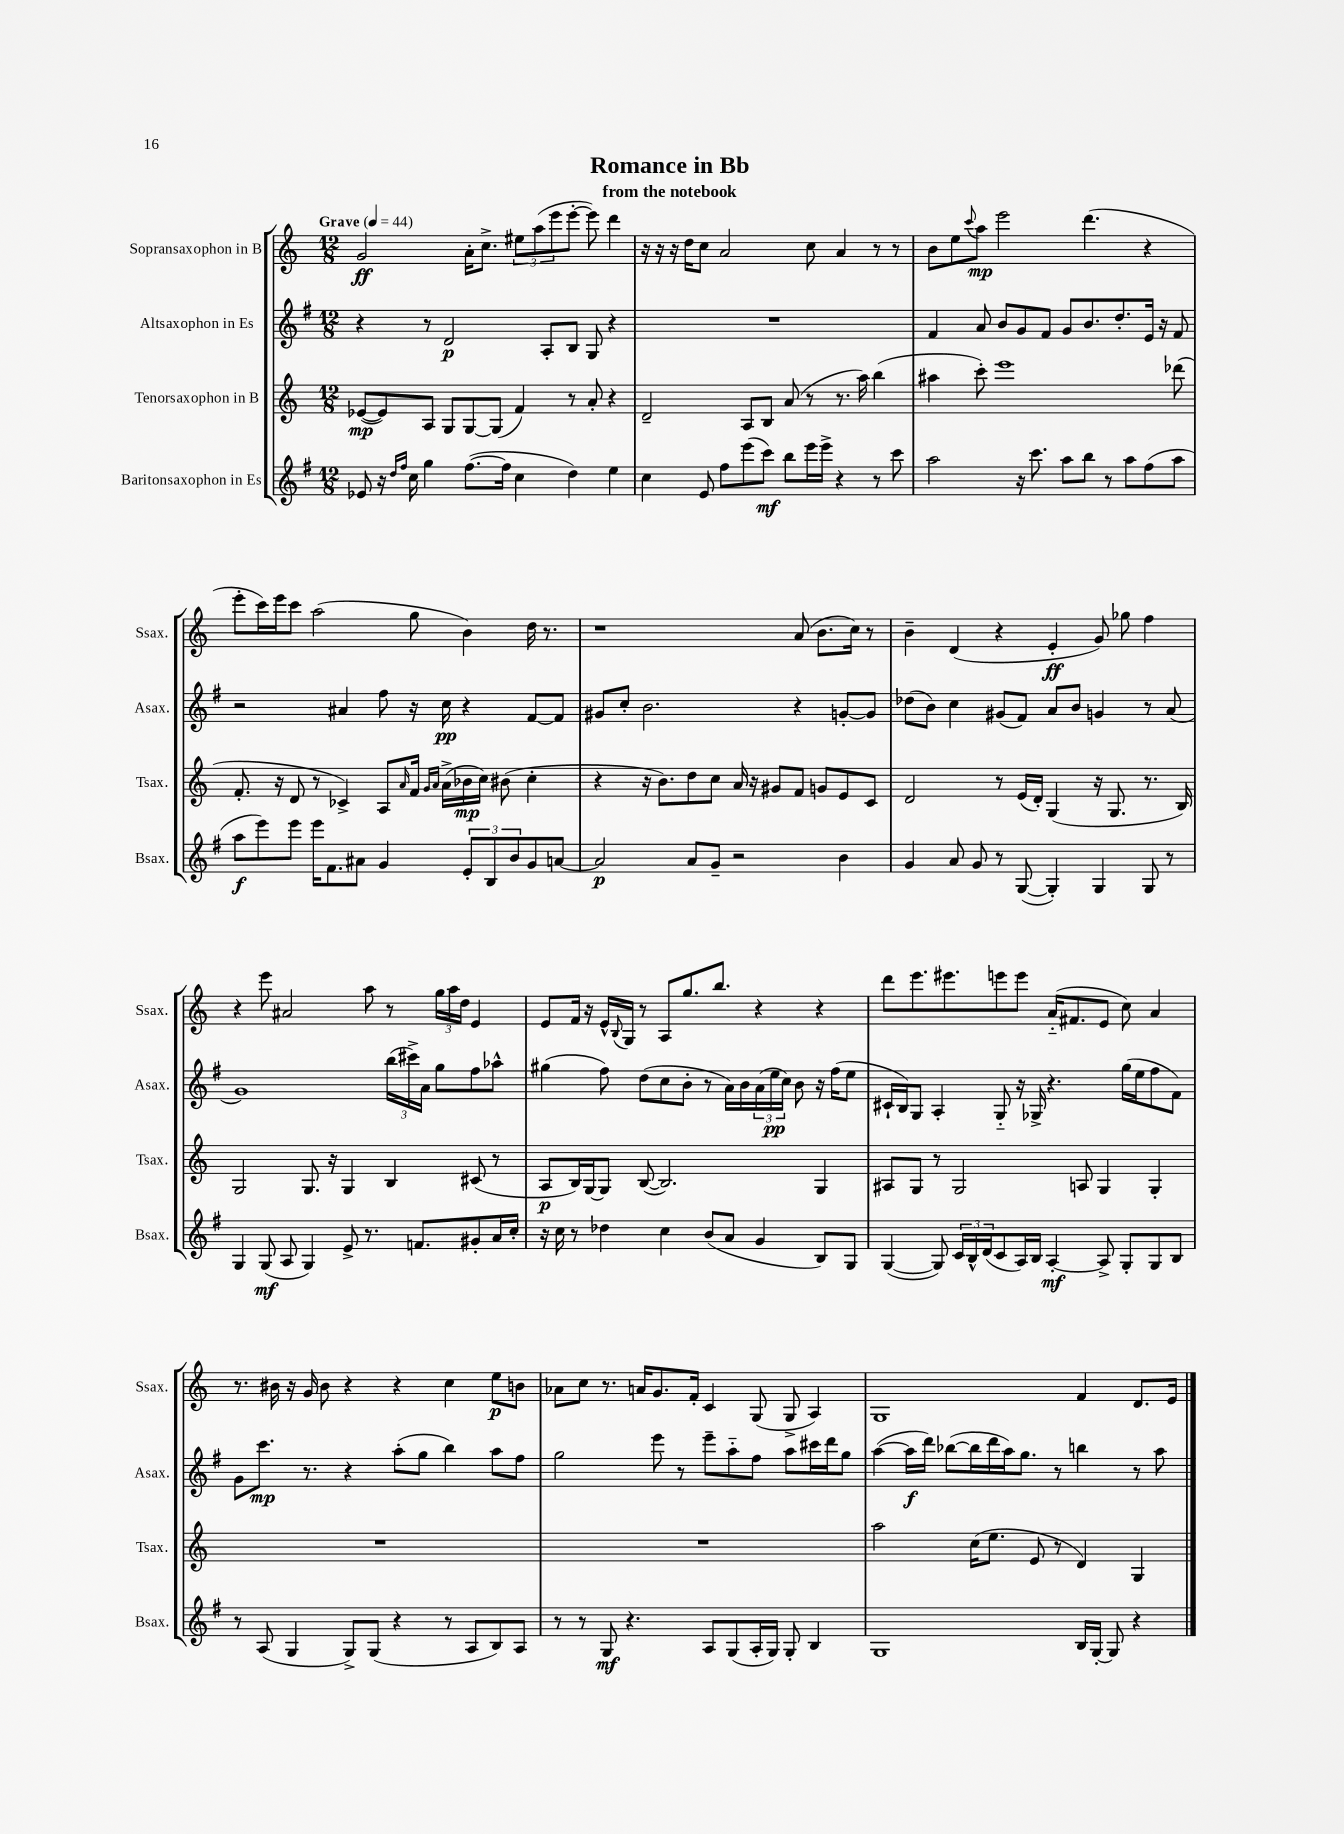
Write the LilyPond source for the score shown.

\header { title = "Romance in Bb" subtitle = "from the notebook" }
<<
\new StaffGroup <<
\new Staff = "s0" \with { instrumentName = "Sopransaxophon in B" shortInstrumentName = "Ssax." } {
    \clef treble \key c \major \numericTimeSignature \time 12/8 \tempo "Grave" 4 = 44
    g'2\ff a'16-. c''8.-> \tuplet 3/2 { eis''8 a''8( e'''8 } e'''8~-. e'''8) d'''4 |
    r16 r16 r16 d''16 c''8 a'2 c''8 a'4 r8 r8 |
    b'8 e''8 \appoggiatura { c'''8 } a''8\mp e'''2 d'''4.( r4 |
    e'''8-. c'''16) e'''16 c'''8 a''2( g''8 b'4) d''16 r8. |
    r1 a'8( b'8. c''16) r8 |
    b'4-- d'4( r4 e'4-.\ff g'8) ges''8 f''4 |
    r4 e'''8 ais'2 a''8 r8 \tuplet 3/2 { g''16 a''16 d''16 } e'4 |
    e'8 f'16 r16 e'16-^ \appoggiatura { b8 } g16 r8 a8 g''8. b''8. r4 r4 |
    d'''8 e'''8. eis'''8. e'''8 e'''8 a'16-_( fis'8. e'8 c''8) a'4 |
    r8. bis'16 r16 g'16 bis'8 r4 r4 c''4 e''8\p b'8 |
    aes'8 c''8 r8. a'16 g'8. f'16-. c'4 g8( g8-> a4) |
    g1 f'4 d'8. e'16 \bar "|." |
}
\new Staff = "s1" \with { instrumentName = "Altsaxophon in Es" shortInstrumentName = "Asax." } {
    \clef treble \key g \major \numericTimeSignature \time 12/8
    r4 r8 d'2\p a8-. b8 g8 r4 |
    R1. |
    fis'4 a'8 b'8 g'8 fis'8 g'8 b'8. d''8.-. e'16 r16 fis'8 |
    r2 ais'4 fis''8 r16 c''16\pp r4 fis'8~ fis'8 |
    gis'8 c''8-. b'2. r4 g'8~-. g'8 |
    des''8( b'8) c''4 gis'8( fis'8) a'8 b'8 g'4 r8 a'8( |
    g'1) \tuplet 3/2 { b''16( cis'''16->) a'16 } g''8 fis''8 aes''8-^ |
    gis''4( fis''8) d''8( c''8 b'8-. r8 a'16) b'16 \tuplet 3/2 { a'16( e''16\pp c''16) } b'8 r16 fis''16( e''8 |
    cis'16-! b16) g8 a4-. g8-_ r16 ges16-> r4. g''16( e''16 fis''8 fis'8) |
    g'8 c'''8.\mp r8. r4 a''8-.( g''8 b''4) a''8 fis''8 |
    g''2 e'''8 r8 e'''8-- a''8-_ fis''8 a''8 cis'''16 d'''16 g''8 |
    a''4~( a''16\f d'''16) bes''8~( bes''16 d'''16 a''16) g''8. r8 b''4 r8 a''8 \bar "|." |
}
\new Staff = "s2" \with { instrumentName = "Tenorsaxophon in B" shortInstrumentName = "Tsax." } {
    \clef treble \key c \major \numericTimeSignature \time 12/8
    ees'8~\mp( ees'8) a8 g8 g8~ g8( f'4) r8 a'8-. r4 |
    d'2-- a8 b8 a'8( r8 r8. a''16) b''4( |
    ais''4 c'''8-.) e'''1 des'''8( |
    f'8.-. r16 d'8 r8 ces'4->) a8 \grace { a'16 } f'16 \grace { g'16 a'16 } a'16->( bes'16\mp c''16) bis'8( c''4-. |
    r4 r16 b'8.) d''8 c''8 a'16 r16 gis'8 f'8 g'8 e'8 c'8 |
    d'2 r8 e'16( d'16-.) g4( r16 g8. r8. b16) |
    g2 g8. r16 g4 b4 cis'8( r8 |
    a8\p b16) g16~ g8 b8~( b2.) g4 |
    ais8 g8 r8 g2 a8 g4 g4-. |
    R1. |
    R1. |
    a''2 c''16( e''8. e'8 r8 d'4) g4 \bar "|." |
}
\new Staff = "s3" \with { instrumentName = "Baritonsaxophon in Es" shortInstrumentName = "Bsax." } {
    \clef treble \key g \major \numericTimeSignature \time 12/8
    ees'8 r16 \grace { d''16 fis''16 } c''16 g''4 fis''8.~( fis''16 c''4 d''4) e''4 |
    c''4 e'8 fis''8 e'''8( c'''8\mf) b''8 e'''16 e'''16-> r4 r8 c'''8 |
    a''2 r16 c'''8. a''8 b''8 r8 a''8 fis''8( a''8 |
    a''8\f e'''8) e'''8 e'''16 fis'8. ais'8 g'4 \tuplet 3/2 { e'8-. b8 b'8 } g'8 a'8~ |
    a'2\p a'8 g'8-- r2 b'4 |
    g'4 a'8 g'8 r8 g8~( g4-.) g4 g8 r8 |
    g4 g8\mf( a8 g4) e'8-> r8. f'8. gis'8-. a'16 c''16-. |
    r16 c''16 r8 des''4 c''4 b'8( a'8 g'4 b8) g8 |
    g4~( g8) \tuplet 3/2 { c'16 b16-^ d'16( } c'8 a16) b16 a4~-.\mf a8-> g8-. g8 b8 |
    r8 a8( g4 g8->) g8( r4 r8 a8 b8) a8 |
    r8 r8 g8\mf r4. a8 g8( a16-. g16) g8-. b4 |
    g1 b16 g16~-. g8 r4 \bar "|." |
}
>>
>>
\layout { \context { \Score \remove "Bar_number_engraver" } }
